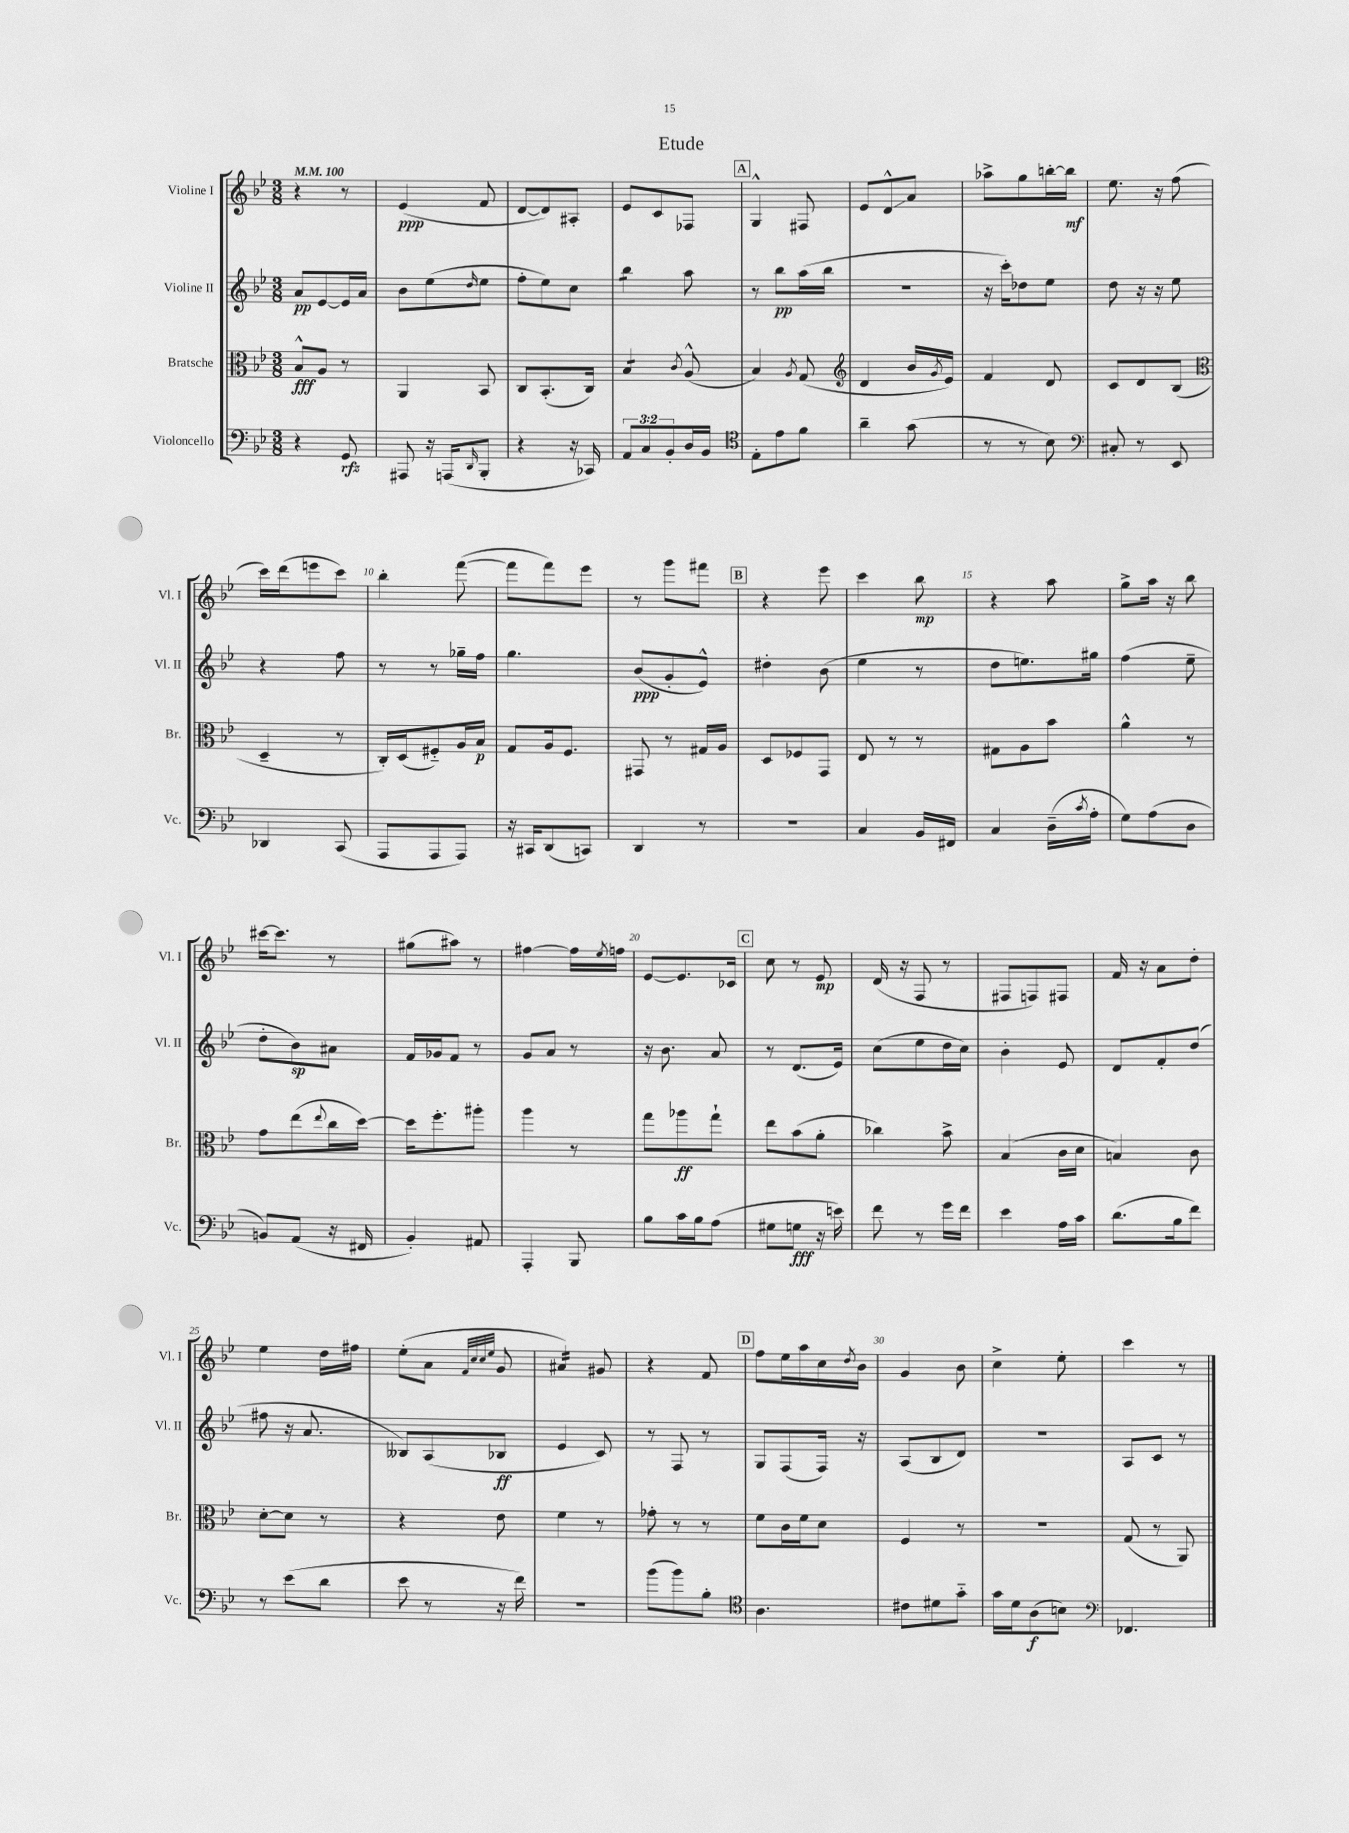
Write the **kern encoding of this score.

**kern	**kern	**kern	**kern
*staff4	*staff3	*staff2	*staff1
*clefF4	*clefC3	*clefG2	*clefG2
*k[b-e-]	*k[b-e-]	*k[b-e-]	*k[b-e-]
*M3/8	*M3/8	*M3/8	*M3/8
*MM100	*MM100	*MM100	*MM100
4r	8B-^^	8a	4r
.	8A	[8e-	.
8GG	8r	16e-]	8r
.	.	16a	.
=	=	=	=
8AAA#	4AA	8b-	(4e-
16r	.	(8ee-	.
(16AAA	.	.	.
16qqDD	.	16qqdd	.
8BBB-'	8BB-	8ee-	8f
=	=	=	=
4r	8C	8ff'	[8d
.	(8.BB-'	8ee-)	8d])
16r	.	8cc	8A#'
16CC-)	16C)	.	.
=	=	=	=
12AA	4B-	4bb-	8e-
12C	.	.	.
.	.	.	8c
12BB-'	.	.	.
.	8qc	.	.
16D	(8A^^	8aa	8F-
16BB-	.	.	.
=	=	=	=
*clefC4	*	*	*
8E-'	4B-)	8r	4G^^
8e-	.	8bb-	.
.	8qA	.	.
8f	(8G	(16aa	8F#
.	.	16bb-	.
=	=	=	=
*	*clefG2	*	*
4a~	4d	4.r	8e-
.	.	.	8d^^
(8g	16b-	.	8a
.	8qg	.	.
.	16e-)	.	.
=	=	=	=
8r	4f	16r	8aa-^
.	.	16ccc')	.
8r	.	8dd-	8gg
8B-)	8d	8ee-	[16bb'
.	.	.	16bb]
=	=	=	=
*clefF4	*	*	*
8C#'	8c	8dd	8.ee-
8r	8d	16r	.
.	.	16r	16r
8EE-	(8B-	8ee-	(8ff
=	=	=	=
*	*clefC3	*	*
4DD-	4D~	4r	16ccc)
.	.	.	(16ddd
.	.	.	8eee
(8CC	8r	8ff	8ccc)
=	=	=	=
8AAA	16C')	8r	4bb-'
.	(16D	.	.
8AAA	8F#'~)	8r	.
8AAA)	16A	16gg-~	([8fff
.	16B-	16ff	.
=	=	=	=
16r	8G	4.gg	8fff]
16CC#	.	.	.
(8DD	16A	.	8fff)
.	8.F	.	.
8CC)	.	.	8eee-
=	=	=	=
4DD	8GG#	(8b-	8r
.	8r	8g'	8ggg
8r	16G#	8e-^^)	8fff#
.	16A	.	.
=	=	=	=
4.r	8D	4dd#'	4r
.	8F-	.	.
.	8GG	(8b-	8eee-
=	=	=	=
4C	8E-	4ee-	4ccc
.	8r	.	.
16BB-	8r	8r	8bb-
16FF#	.	.	.
=	=	=	=
4C	8G#	8dd	4r
.	8A	8.ee)	.
(16D~	8b-	.	8aa
8qc	.	.	.
16A'	.	16gg#	.
=	=	=	=
8G)	4a^^	(4ff	8gg^
(8A	.	.	16aa
.	.	.	16r
8D	8r	8ee-~	8bb-
=	=	=	=
8BB)	8g	8dd'	[16ccc#
.	.	.	8.ccc#]
(8AA	(8ee-	8b-)	.
.	8qqee-	.	.
16r	16cc	8a#	8r
16FF#	[16dd)	.	.
=	=	=	=
4BB-')	16dd]	16f	(8gg#
.	8.ff'	16g-	.
.	.	8f	8aa#)
8AA#	8aa#'	8r	8r
=	=	=	=
4AAA'	4aa	8g	[4ff#
.	.	8a	.
8BBB-	8r	8r	16ff#]
.	.	.	8qee-
.	.	.	16ff
=	=	=	=
8B-	8gg	16r	[8e-
.	.	8.b-	.
16c	8aa-	.	8.e-]
16B-	.	.	.
(8A	8gg`	8a	.
.	.	.	16c-
=	=	=	=
8G#	8ee-	8r	8cc
8G	(8b-	(8.d	8r
16r	8a'	.	8e-
16e)	.	16e-)	.
=	=	=	=
8f	4cc-)	(8cc	(16d
.	.	.	16r
8r	.	8ee-	8F
16g	8b-^	16dd	8r
16f	.	16cc)	.
=	=	=	=
4e-	(4B-	4b-'	8F#
.	.	.	8F)
16A	16c	8e-	8F#
16c	16d	.	.
=	=	=	=
(8.d	4B)	8d	16f
.	.	.	16r
.	.	8f'	8a
16B-	.	.	.
8f)	8c	(8dd	8dd'
=	=	=	=
8r	[8d'	8ff#	4ee-
(8e-	8d]	16r	.
.	.	8.a	.
8d	8r	.	16dd
.	.	.	16ff#
=	=	=	=
8e-	4r	8B--)	(8ee-'
8r	.	(8A	8a
.	.	.	32qqf
.	.	.	32qqcc
.	.	.	32qqcc
.	.	.	32qqee-
16r	8e-	8B-	8g
16f)	.	.	.
=	=	=	=
4.r	4f	4e-	4a#)
.	8r	8c)	8g#
=	=	=	=
(8b-	8g-'	8r	4r
8b-)	8r	8F	.
8B-'	8r	8r	8f
=	=	=	=
*clefC4	*	*	*
4.A	8f	8G	8ff
.	16c	(8F	16ee-
.	16f	.	16aa
.	8d	16F)	16cc
.	.	.	8qdd
.	.	16r	16b-
=	=	=	=
8c#	4F	(8A	4g
8d#	.	8B-	.
8g'~	8r	8d)	8b-
=	=	=	=
16g	4.r	4.r	4cc^
16d	.	.	.
(8A	.	.	.
8B)	.	.	8ee-'
=	=	=	=
*clefF4	*	*	*
4.FF-	(8G	8A	4ccc
.	8r	8c	.
.	8AA)	8r	8r
==	==	==	==
*-	*-	*-	*-
